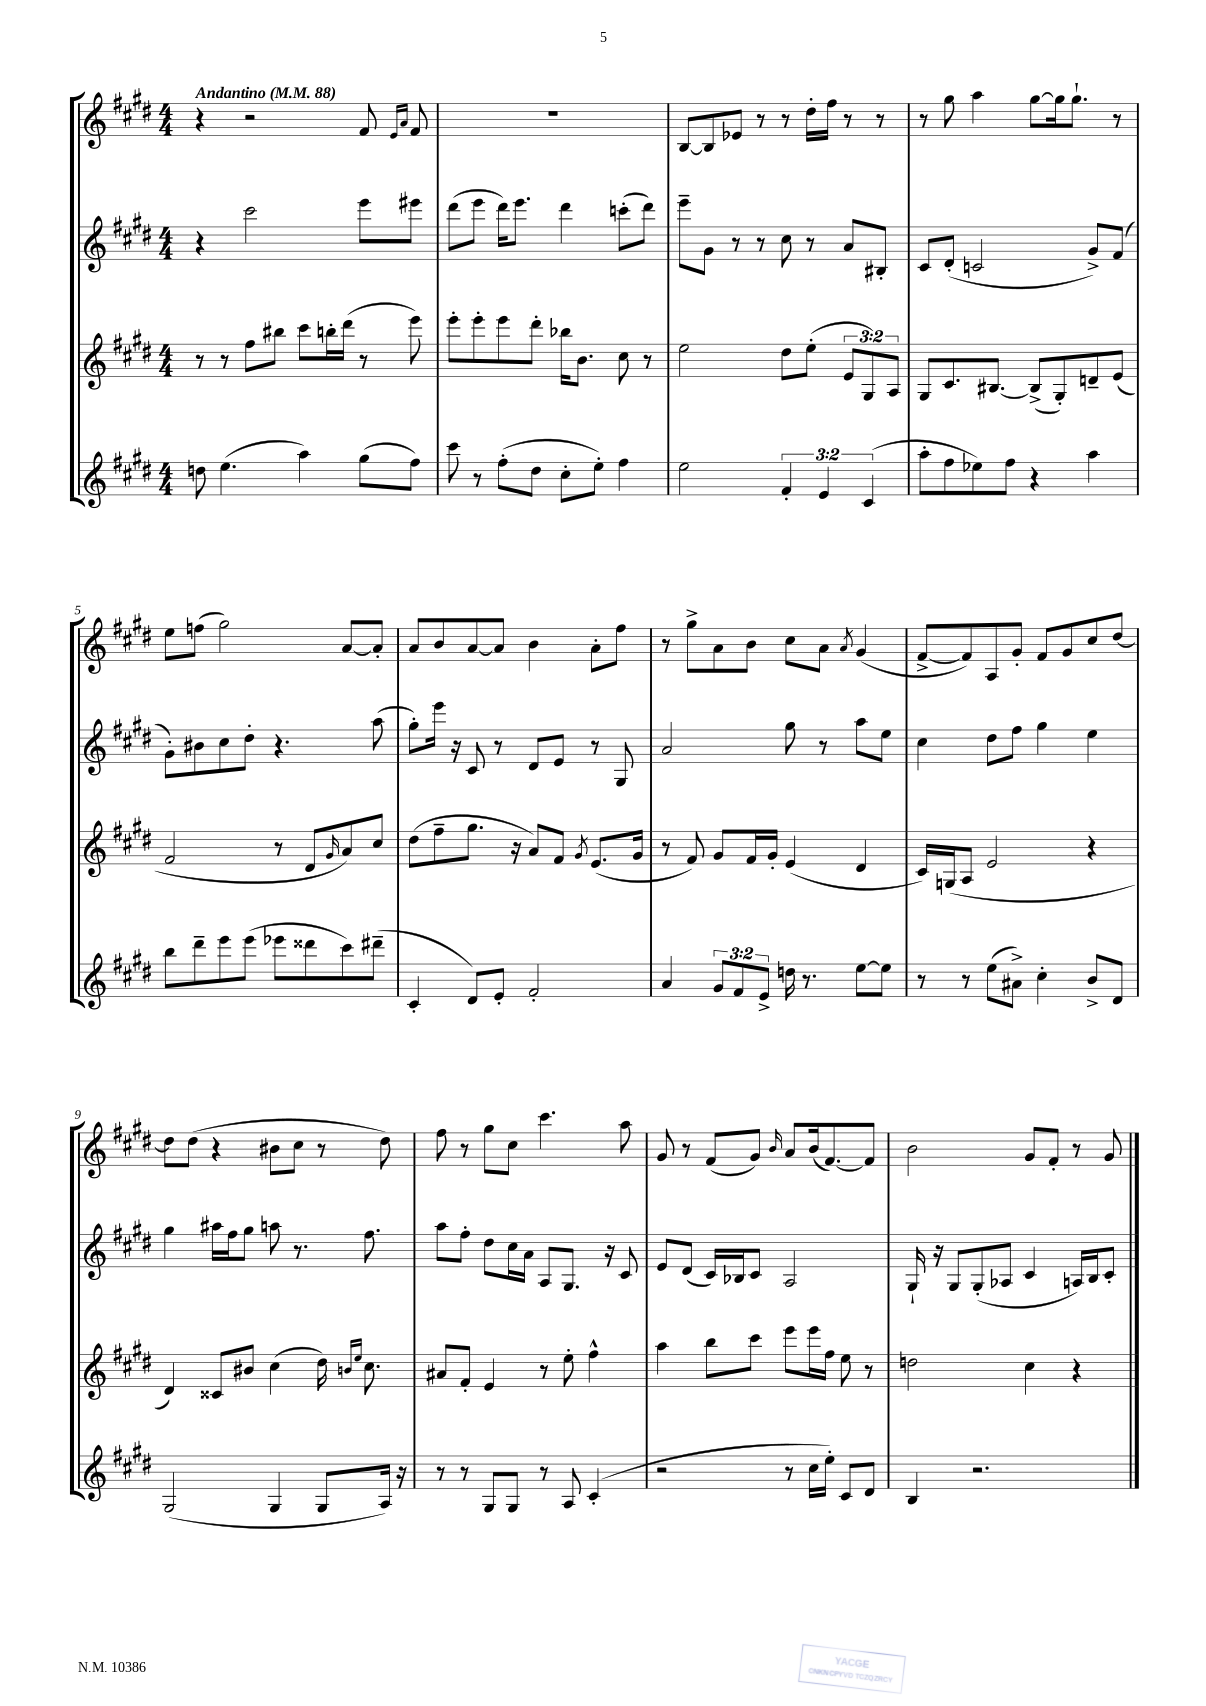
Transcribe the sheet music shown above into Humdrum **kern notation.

**kern	**kern	**kern	**kern
*staff4	*staff3	*staff2	*staff1
*clefG2	*clefG2	*clefG2	*clefG2
*k[f#c#g#d#]	*k[f#c#g#d#]	*k[f#c#g#d#]	*k[f#c#g#d#]
*M4/4	*M4/4	*M4/4	*M4/4
*MM88	*MM88	*MM88	*MM88
8dd	8r	4r	4r
(4.ee	8r	.	.
.	8ff#	2ccc#	2r
.	8bb#	.	.
4aa)	8ccc#	.	.
.	16bb'	.	.
.	(16ddd#	.	.
(8gg#	8r	8eee	8f#
.	.	.	16qqe
.	.	.	16qqa
8ff#)	8eee)	8eee#	8f#
=	=	=	=
8ccc#	8eee'	(8ddd#	1r
8r	8eee'	8eee	.
(8ff#'	8eee	16ddd#)	.
.	.	8.eee	.
8dd#	8ddd#'	.	.
8cc#'	16bb-	4ddd#	.
.	8.b	.	.
8ee')	.	.	.
4ff#	8cc#	(8ccc'	.
.	8r	8ddd#)	.
=	=	=	=
2ee	2ee	8eee~	[8B
.	.	8g#	8B]
.	.	8r	8e-
.	.	8r	8r
6f#'	8dd#	8cc#	8r
.	(8ee'	8r	16dd#'
6e	.	.	.
.	.	.	16ff#
.	12e	8a	8r
(6c#	12G#)	.	.
.	.	8B#'	8r
.	12A	.	.
=	=	=	=
8aa'	8G#	8c#	8r
8ff#	8.c#	(8d#'	8gg#
8ee-)	.	2c	4aa
.	[8.B#	.	.
8ff#	.	.	.
4r	(8B#^]	.	[8gg#
.	8G#')	.	16gg#]
.	.	.	8.gg#`
4aa	8d~	8g#^)	.
.	(8e	(8f#	8r
=	=	=	=
8bb	2f#	8g#')	8ee
8ddd#~	.	8b#	(8ff
8eee	.	8cc#	2gg#)
(8eee	.	8dd#'	.
8eee-	8r	4.r	.
8ddd##	8d#	.	.
.	16qqg#	.	.
8ccc#)	8a)	.	[8a
(8ddd#~	8cc#	(8aa	8a']
=	=	=	=
4c#'	(8dd#	8gg#')	8a
.	8ff#~	16eee	8b
.	.	16r	.
8d#)	8.gg#	8c#	[8a
8e'	.	8r	8a]
.	16r	.	.
2f#'	8a)	8d#	4b
.	8f#	8e	.
.	8qg#	.	.
.	(8.e	8r	8a'
.	.	8G#	8ff#
.	16g#	.	.
=	=	=	=
4a	8r	2a	8r
.	8f#)	.	8gg#^
12g#	8g#	.	8a
12f#	.	.	.
.	16f#	.	8b
12e^	.	.	.
.	16g#'	.	.
16dd	(4e	8gg#	8cc#
8.r	.	.	.
.	.	8r	8a
.	.	.	8qa
[8ee	4d#	8aa	(4g#
8ee]	.	8ee	.
=	=	=	=
8r	16c#)	4cc#	[8f#^
.	(16G	.	.
8r	8A	.	8f#])
(8ee	2e	8dd#	8A
8a#^)	.	8ff#	8g#'
4cc#'	.	4gg#	8f#
.	.	.	8g#
8b^	4r	4ee	8cc#
8d#	.	.	[8dd#
=	=	=	=
(2G#	4d#)	4gg#	8dd#]
.	.	.	(8dd#
.	8c##	16aa#	4r
.	.	16ff#	.
.	8b#	8gg#	.
4G#	(4cc#	8aa	8b#
.	.	8.r	8cc#
8G#	16dd#)	.	8r
.	16qqb	.	.
.	16qqee	.	.
.	8.cc#	8.ff#	.
16A)	.	.	8dd#)
16r	.	.	.
=	=	=	=
8r	8a#	8aa	8ff#
8r	8f#'	8ff#'	8r
8G#	4e	8dd#	8gg#
8G#	.	16cc#	8cc#
.	.	16a	.
8r	8r	8A	4.ccc#
8A	8ee'	8.G#	.
(4c#'	4ff#^^	.	.
.	.	16r	.
.	.	8c#	8aa
=	=	=	=
2r	4aa	8e	8g#
.	.	(8d#	8r
.	8bb	16c#)	(8f#
.	.	16B-	.
.	8ccc#	8c#	8g#)
.	.	.	16qqb
8r	8eee	2A	8a
16cc#	16eee	.	(16b
16ee')	16ff#	.	[8.f#)
8c#	8ee	.	.
8d#	8r	.	8f#]
=	=	=	=
4B	2dd	16G#`	2b
.	.	16r	.
.	.	8G#	.
2.r	.	(8G#'	.
.	.	8A-	.
.	4cc#	4c#	8g#
.	.	.	8f#'
.	4r	16A)	8r
.	.	16B	.
.	.	8c#'	8g#
==	==	==	==
*-	*-	*-	*-
